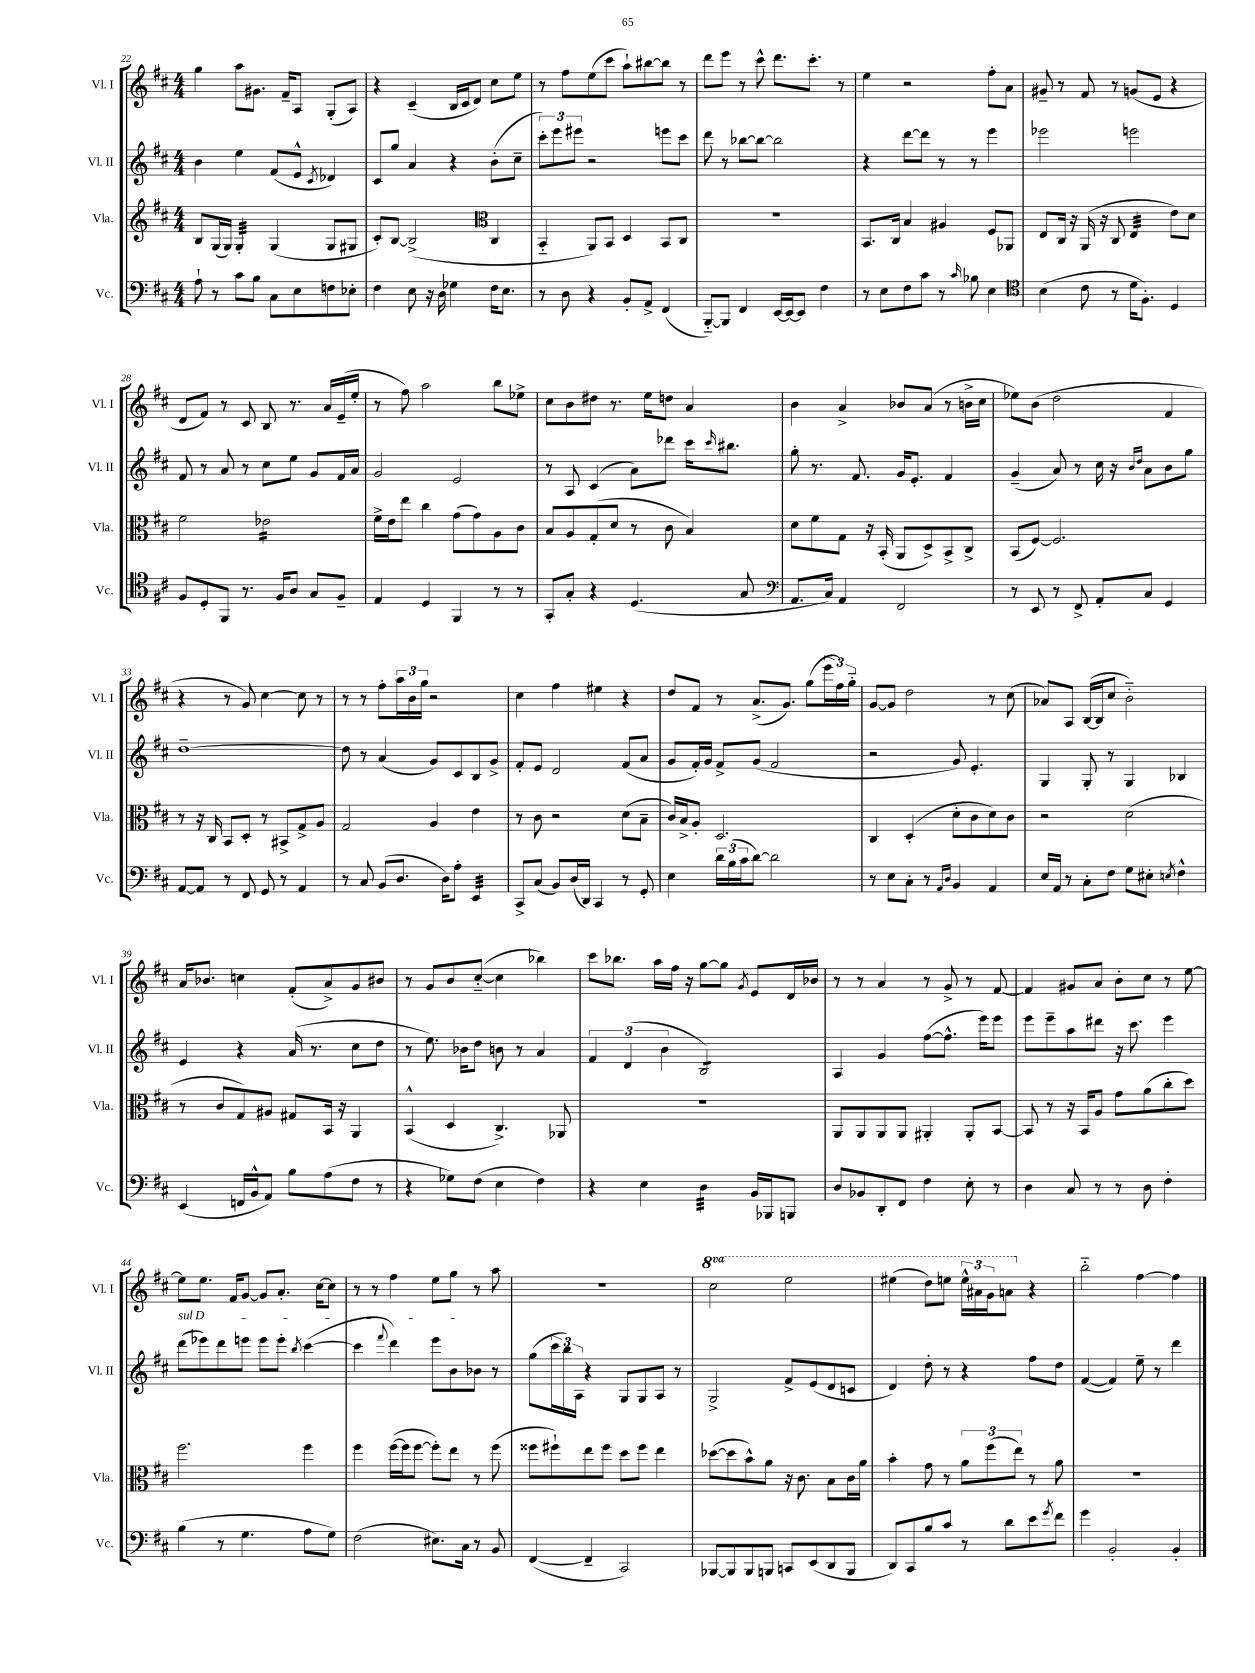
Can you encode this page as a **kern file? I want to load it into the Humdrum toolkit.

**kern	**kern	**kern	**kern
*staff4	*staff3	*staff2	*staff1
*clefF4	*clefG2	*clefG2	*clefG2
*k[f#c#]	*k[f#c#]	*k[f#c#]	*k[f#c#]
*M4/4	*M4/4	*M4/4	*M4/4
8A`	8B	4b	4gg
8r	(16G	.	.
.	16G)	.	.
8c#	4G'	4ee	8aa
8B	.	.	8.g#
8C#	(4G	(8f#	.
.	.	.	16f#~
8E	.	8e^^	8A
.	.	8qc#	.
8F	8G	4d-)	(8G'
8E-'	8G#	.	8A)
=	=	=	=
4F#	8c#')	8c#	4r
.	[8B	8gg	.
8E	(2B^]	4a	(4c#~
16r	.	.	.
16D	.	.	.
4G-	.	4r	16B
.	.	.	16c#
.	.	.	8d)
*	*clefC3	*	*
16F#	4C#	(8b'	8cc#
8.E	.	.	.
.	.	8cc#~	8ee
=	=	=	=
8r	4BB'~	12ccc#')	8r
.	.	12eee	.
8D	.	.	8ff#
.	.	12eee#	.
4r	8AA)	2r	(8ee
.	8BB	.	8ccc#
8BB'	4D	.	8aa`)
8AA^	.	.	[8bb#
(4FF#	8BB	8eee	8bb#]
.	8C#	8ccc#	8r
=	=	=	=
[8BBB'~)	1r	8ddd	8ddd
8BBB]	.	8r	8eee
4FF#	.	[8bb-	8r
.	.	8bb-_	8ccc#^^
[16EE	.	2bb-]	8.ddd
16EE_	.	.	.
8EE]	.	.	.
.	.	.	8.ccc#'
4F#	.	.	.
.	.	.	8r
=	=	=	=
8r	8.BB	4r	4ee
8E	.	.	.
.	16C#	.	.
8F#	4B	[8ddd	2r
8c#	.	8ddd]	.
8r	4A#	8r	.
16qqc#	.	.	.
8B-	.	8r	.
4E	8F#	4eee	8ff#'
.	8AA-	.	8a
=	=	=	=
*clefC4	*	*	*
(4B	8E	2eee-	8g#~
.	16C#	.	8r
.	16r	.	.
8c#	(16AA	.	8f#
.	16r	.	.
8r	8C#	.	8r
16d	4E	2eee	(8g
8.F#')	.	.	.
.	.	.	8e
4D	8e)	.	4r
.	8d	.	.
=	=	=	=
8F#	2f#	8f#	8d
8D'	.	8r	8f#)
8FF#	.	8a	8r
8.r	.	8r	8c#
.	2e-	8cc#	8B
16F#	.	.	.
8A	.	8ee	8.r
8G	.	8g	.
.	.	.	16a
8F#~	.	16f#	(16e~
.	.	16a	16ee'
=	=	=	=
4E	16f#^	2g	8r
.	16e	.	.
.	8ee	.	8ff#)
4D	4cc#	.	2aa
4FF#	(8g	2e	.
.	8g)	.	.
8r	8A	.	8bb
8r	8c#	.	8ee-^
=	=	=	=
8GG'	8B	8r	8cc#
8G'	8A	8A	8b
4r	(8G'	(4c#	8dd#
.	8d	.	8.r
(4.D	8r	8a)	.
.	.	.	16ee
.	8c#	8ddd-	8dd
.	4B)	16ccc#	4a
.	.	16qqccc#	.
.	.	8.bb#	.
8G	.	.	.
=	=	=	=
*clefF4	*	*	*
8.AA	8d	8gg'	4b
.	8f#	8.r	.
16C#)	.	.	.
4AA	8G	.	4a^
.	.	8.f#	.
.	16r	.	.
.	(16BB'	.	.
2FF#	8AA	16g	8b-
.	.	8.e'	.
.	8D^)	.	(8a
.	8BB^	4f#	8r
.	8C#^	.	16b^
.	.	.	16cc#
=	=	=	=
8r	(8BB	(4g~	8ee-)
8EE	[8F#)	.	(8b
8r	2.F#]	8a)	2dd
8FF#^	.	8r	.
8AA'	.	16cc#	.
.	.	16r	.
.	.	16qqb	.
.	.	16qqdd	.
8C#	.	8a	.
4GG	.	8b	4f#
.	.	8gg	.
=	=	=	=
[8AA	8r	[1dd~	4r
8AA]	16r	.	.
.	16C#	.	.
8r	8BB	.	8r
8FF#	8D'	.	8g)
8GG	8r	.	[4cc#
8r	8BB#^	.	.
4AA	8G^	.	8cc#]
.	8A	.	8r
=	=	=	=
8r	2G	8dd]	8r
8C#	.	8r	8r
(8BB	.	(4a	8ff#'
8.D	.	.	24aa
.	.	.	24b
.	.	.	24gg
.	4A	8g)	2r
16D)	.	.	.
8A'	.	8c#	.
4EE	4e	8B	.
.	.	8g^	.
=	=	=	=
8CC#^	8r	8f#'	4cc#
(8C#	8c#	8e	.
8BB)	2r	2d	4ff#
(16D	.	.	.
16DD)	.	.	.
4CC#	.	.	4ee#
8r	(8d	(8f#	4r
8GG'	8B~	8a	.
=	=	=	=
4E	16c#)	8g	8dd
.	16B^	.	.
.	8A'	16f#')	8f#
.	.	16g	.
24d	2.D	8f#^	8r
(24B	.	.	.
24c#	.	.	.
[8d)	.	(8g	(8.a^
2d]	.	2f#	.
.	.	.	8.g)
.	.	.	(8gg
.	.	.	24eee
.	.	.	24ff#)
.	.	.	24gg'~
=	=	=	=
8r	4C#	2r	[8g
8E	.	.	8g]
8C#'	(4D'	.	2dd
8r	.	.	.
16qqAA	.	.	.
16qqD	.	.	.
4BB	8d'	8g)	.
.	8c#	4.e'	.
4AA	8d)	.	8r
.	8c#	.	(8cc#
=	=	=	=
16E	2r	4G	8a-)
16AA	.	.	.
8r	.	.	8A
8C#'	.	8G'	([16B
.	.	.	16B]
8F#	.	8r	8cc#
8G	(2d	4G	2b'~)
8E#'	.	.	.
8qE	.	.	.
4F#^^	.	4B-	.
=	=	=	=
(4EE	8r	4e	16a
.	.	.	8.b-
.	8c#	.	.
16FF	8G)	4r	4cc
16BB^^	.	.	.
8AA)	8A#	.	.
8B	8G#	(16a	(8f#'
.	.	8.r	.
(8A	16BB	.	8a^)
.	16r	.	.
8F#	4AA	8cc#	8g
8r	.	8dd	8b#
=	=	=	=
4r	(4BB^^	8r	8r
.	.	8.ee)	8g
8G-)	4D	.	8b
.	.	16b-	.
(8F#	.	8dd	([8cc#'~
4E	4.C#^)	8b	4cc#]
.	.	8r	.
4F#)	.	4a	4bb-)
.	8AA-	.	.
=	=	=	=
4r	1r	6f#	8ccc#
.	.	.	8.bb-
.	.	(6d	.
4E	.	.	.
.	.	.	16aa
.	.	6b	.
.	.	.	16ff#
.	.	.	16r
4D	.	2B)	[8gg
.	.	.	8gg]
.	.	.	8qg
16BB	.	.	8e
16BBB-	.	.	.
8BBB	.	.	16d
.	.	.	16b-
=	=	=	=
8D	8AA	4A	8r
8BB-	8AA	.	8r
8DD'	8AA	4g	4a
8FF#	8AA	.	.
4F#	4AA#'	([8ff#	8r
.	.	8.ff#^^]	8g^
8E'	8AA#'	.	8r
.	.	16eee)	.
8r	[8BB	8eee	[8f#
=	=	=	=
4D	8BB]	8eee	4f#]
.	8r	8eee~	.
8C#	16r	8aa	8g#
.	16BB	.	.
8r	8A	8ddd#	8a
8r	8g	16r	8b'
.	.	8.ccc#	.
8D	(8a	.	8cc#
4F#'	8cc#'	4eee	8r
.	8dd)	.	[8ee
=	=	=	=
(4B	2.ff#	(8ddd	8ee]
.	.	8eee-)	8.ee
8r	.	8ddd	.
.	.	.	16f#
4.G	.	8eee	[8g
.	.	8eee	8g]
.	.	8eee'	8.a'
.	.	8qbb	.
8A	4ff#	([4ccc#	.
.	.	.	[16cc#
8G)	.	.	8cc#]
=	=	=	=
(2F#	4ff#	4ccc#]	8r
.	.	.	8r
.	.	8qqfff#	.
.	([16ff#	4ddd)	4ff#
.	16ff#]	.	.
.	[8ff#	.	.
8.E#)	8ff#'])	8eee	8ee
.	8ee	8b	8gg
16C#	.	.	.
8r	8r	8b-	8r
8BB	(8ff#	8r	8aa
=	=	=	=
([4FF#	8ff##	(8gg	1r
.	8ff#`)	24ccc#	.
.	.	24bb)	.
.	.	24A	.
4FF#~]	8ee	4r	.
.	8ff#	.	.
2CC#)	8dd	8G	.
.	8ff#	8G	.
.	4ee	8A	.
.	.	8r	.
=	=	=	=
[8BBB-	([8dd-	2G^	2ccc#
8BBB-]	8dd-]	.	.
8BBB-	8b^^)	.	.
8BBB	8a	.	.
8CC	16r	8f#^	2eee
.	8.c#	.	.
(8EE	.	(8e	.
8DD	8B	8d	.
8BBB	16c#	8c	.
.	16a	.	.
=	=	=	=
8DD)	4b'	4d)	(4eee#
8CC#	.	.	.
8B	8g	8dd'	8ddd)
8c#	8r	8r	8eee
8r	12a	4r	24eee^^
.	.	.	24aa#
.	(12ff#	.	24gg
8d	.	.	8aa
.	12ee)	.	.
8e	8r	8ff#	4r
8qg	.	.	.
8f#	8a	8dd	.
=	=	=	=
4g	1r	([4f#	2bb'~
2BB'	.	4f#])	.
.	.	8ee~	[4ff#
.	.	8r	.
4BB'	.	4ddd	4ff#]
==	==	==	==
*-	*-	*-	*-
